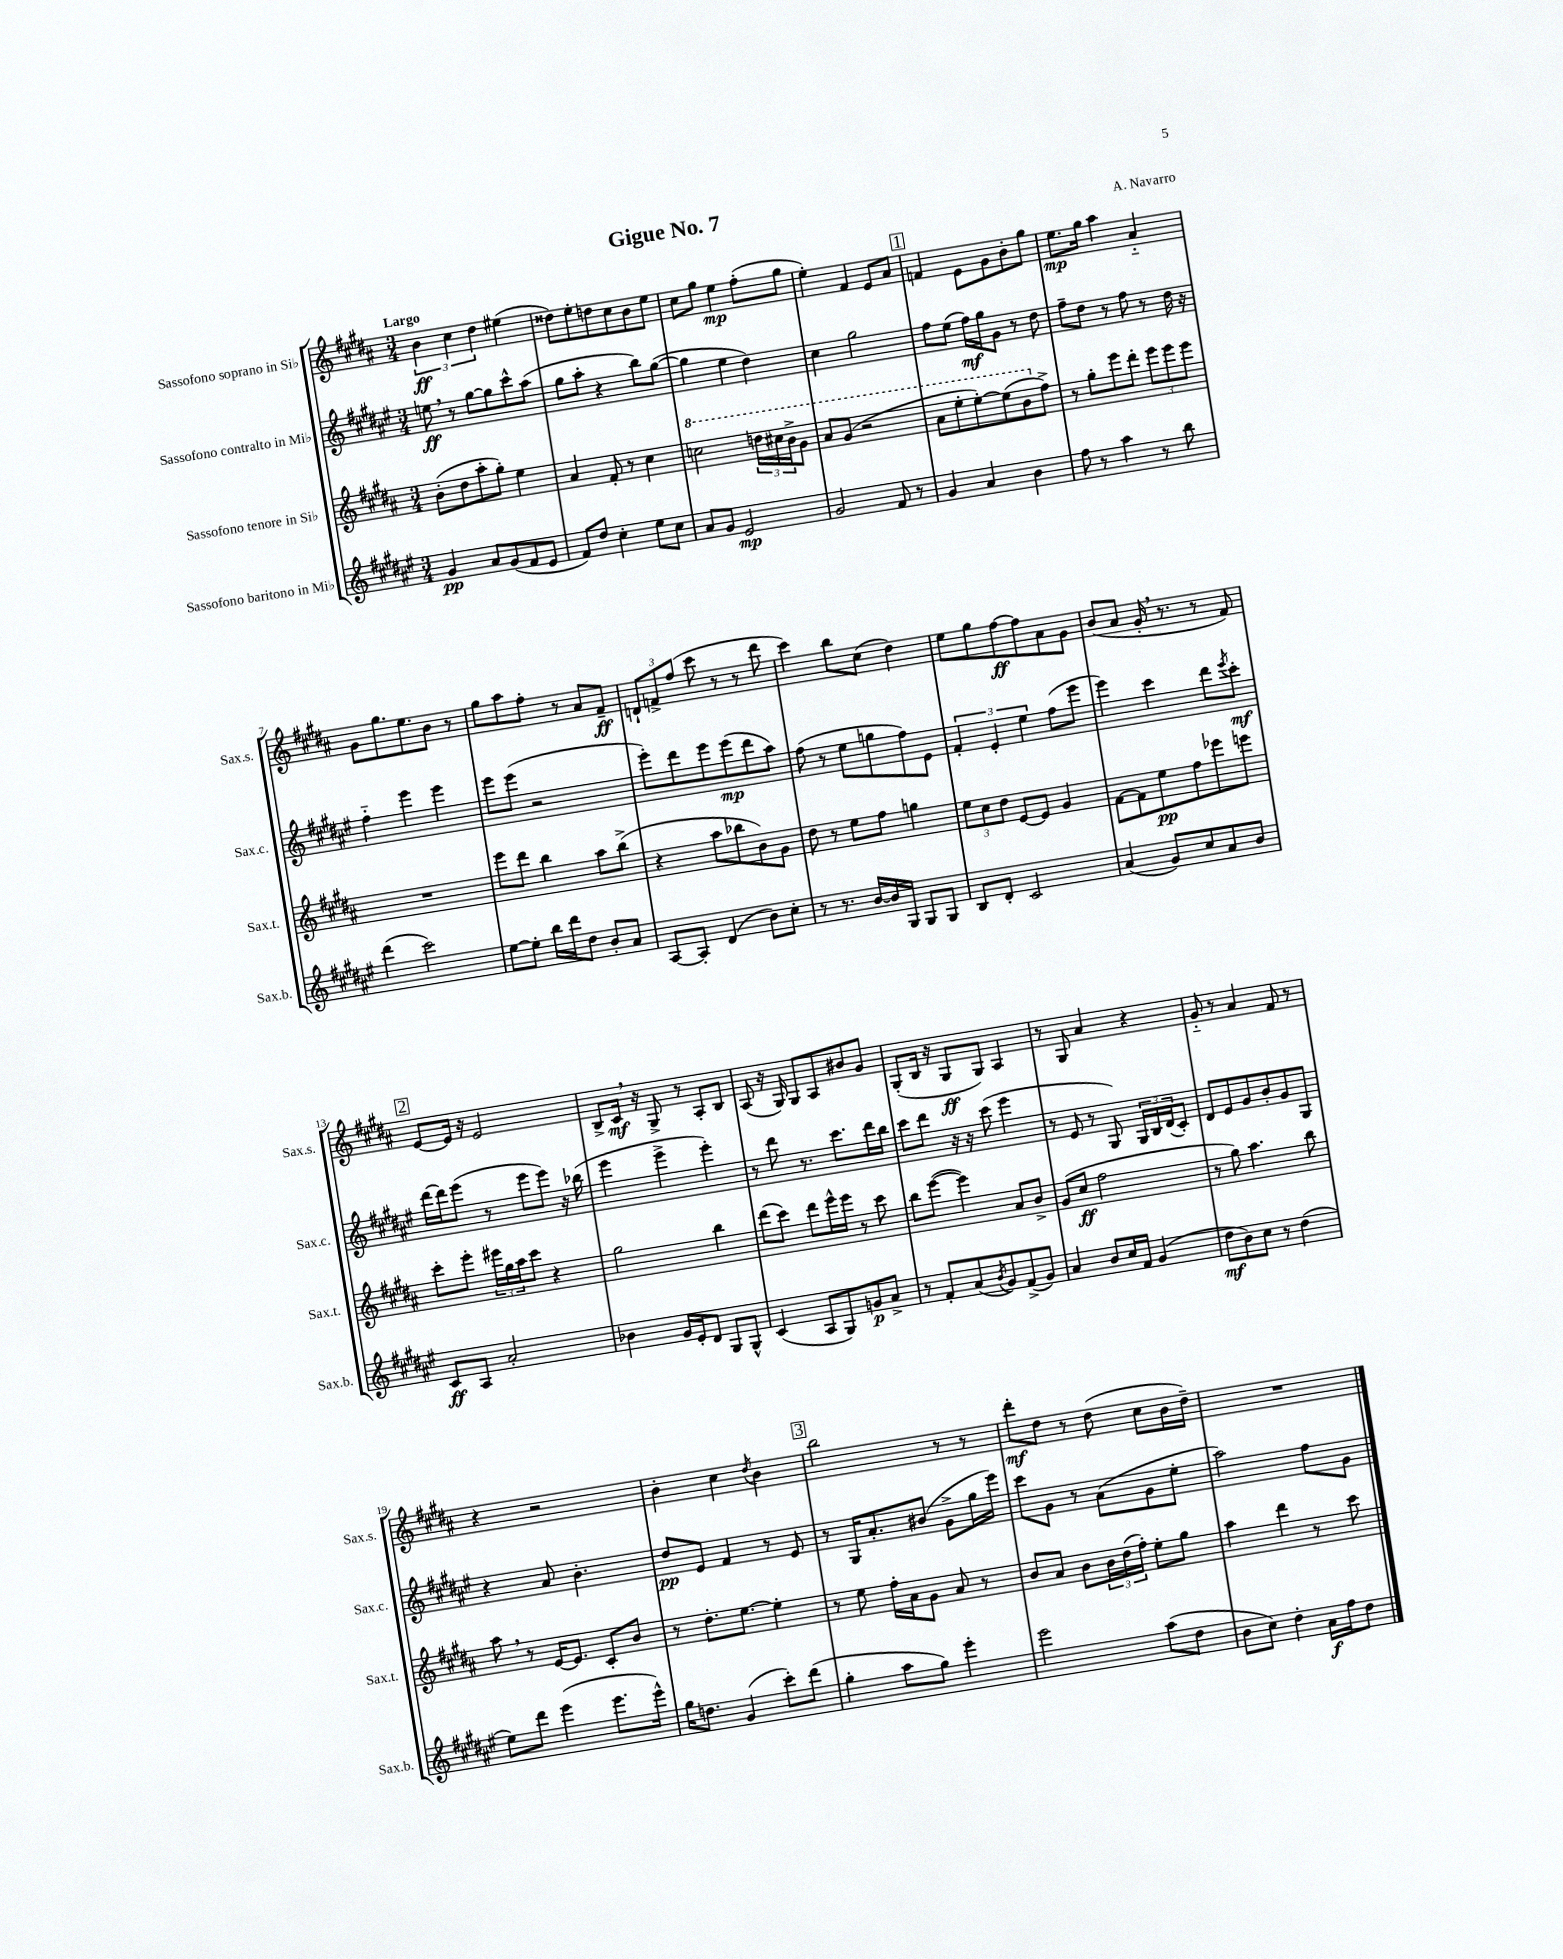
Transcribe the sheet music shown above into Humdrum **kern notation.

**kern	**dynam	**kern	**dynam	**kern	**dynam	**kern	**dynam
*part4	*part4	*part3	*part3	*part2	*part2	*part1	*part1
*staff4	*staff4	*staff3	*staff3	*staff2	*staff2	*staff1	*staff1
*I"Sassofono baritono in Mi♭	*	*I"Sassofono tenore in Si♭	*	*I"Sassofono contralto in Mi♭	*	*I"Sassofono soprano in Si♭	*
*I'Sax.b.	*	*I'Sax.t.	*	*I'Sax.c.	*	*I'Sax.s.	*
*clefG2	*	*clefG2	*	*clefG2	*	*clefG2	*
*k[f#c#g#d#a#e#]	*	*k[f#c#g#d#a#]	*	*k[f#c#g#d#a#e#]	*	*k[f#c#g#d#a#]	*
*M3/4	*	*M3/4	*	*M3/4	*	*M3/4	*
=1	=1	=1	=1	=1	=1	=1	=1
!	!	!	!	!	!	!LO:TX:a:B:t=Largo	!
4g#/	pp	(8b'\L	.	8een,\	ff	6b\	ff
.	.	8dd#\	.	8r	.	.	.
.	.	.	.	.	.	6cc#\	.
8a#/L	.	8aa#'\	.	[8gg#\L	.	.	.
.	.	.	.	.	.	6dd#\	.
(8g#/	.	8gg#'\J)	.	8gg#\]	.	.	.
8f#/	.	4ee\	.	8ccc#^^\	.	(4ee#X\	.
8e#/J	.	.	.	(8aa#\J	.	.	.
=2	=2	=2	=2	=2	=2	=2	=2
8f#/L)	.	4a#/	.	8gg#\L	.	8dd##X\L)	.
8dd#/J	.	.	.	8aa#'\J	.	8ee'\	.
4cc#'\	.	8f#'/	.	4r	.	8ddn\	.
.	.	8r	.	.	.	8cc#\	.
8ee#\L	.	4cc#\	.	8bb\L)	.	8b\	.
8cc#\J	.	.	.	([8gg#\J	.	8ee\J	.
=3	=3	=3	=3	=3	=3	=3	=3
*	*	*8va	*	*	*	*	*
8a#/L	.	2cccn\	.	4gg#\]	.	8cc#\L	.
8g#/J	.	.	.	.	.	8gg#\J	.
2e#/	mp	.	.	4ee#\	.	4ee\	mp
.	.	24dddn\LL	.	4dd#\)	.	(8ff#'\L	.
.	.	24ccc#X\	.	.	.	.	.
.	.	24bb^\J	.	.	.	.	.
.	.	8gg#\J	.	.	.	8gg#\J	.
=4	=4	=4	=4	=4	=4	=4	=4
2g#/	.	8aa#/L	.	4cc#\	.	4ee'\)	.
.	.	(8gg#/J	.	.	.	.	.
.	.	2r	.	2gg#\	.	4f#/	.
8f#/	.	.	.	.	.	8e/L	.
8r	.	.	.	.	.	8a#/J	.
!!LO:REH:place=s1:t=1
=5	=5	=5	=5	=5	=5	=5	=5
4g#/	.	8aa#\L	.	8ff#\L	.	4fn/	.
.	.	8eee'\	.	(8ee#\J	.	.	.
4a#/	.	[8eee'\)	.	16ff#\LL)	mf	8e\L	.
.	.	.	.	16gg#\J	.	.	.
.	.	(8eee\]	.	8g#\J	.	8g#\	.
4b\	.	8bb\	.	8r	.	8b'\	.
*	*	*X8va	*	*	*	*	*
.	.	8ff#^\J)	.	8dd#\	.	8gg#\J	.
=6	=6	=6	=6	=6	=6	=6	=6
8ff#\	.	8r	.	8ff#~\L	.	8.ee\L	mp
8r	.	8gg#'\L	.	8dd#\J	.	.	.
.	.	.	.	.	.	16gg#\Jk	.
4aa#\	.	8eee\	.	8r	.	4aa#\	.
.	.	8ddd#'\J	.	8ff#\	.	.	.
8r	.	12eee\L	.	8r	.	4a#/	.
.	.	12eee\	.	.	.	.	.
8bb\	.	.	.	16dd#\	.	.	.
.	.	12eee\J	.	.	.	.	.
.	.	.	.	16r	.	.	.
!!LO:LB:g=z
=7	=7	=7	=7	=7	=7	=7	=7
(4ddd#\	.	2.r	.	4ff#\	.	8g#\L	.
.	.	.	.	.	.	8.gg#\	.
2ccc#\)	.	.	.	4eee#\	.	.	.
.	.	.	.	.	.	8.ee\	.
.	.	.	.	4eee#\	.	8b\J	.
.	.	.	.	.	.	8r	.
=8	=8	=8	=8	=8	=8	=8	=8
[8ee#\L	.	8eee\L	.	8eee#\L	.	8gg#\L	.
8ee#'\J]	.	8ddd#\J	.	(8eee#\J	.	8aa#\	.
16bb\LL	.	4bb\	.	2r	.	8ff#'\J	.
16ddd#\J	.	.	.	.	.	.	.
8dd#\J	.	.	.	.	.	8r	.
8b'/L	.	8aa#\L	.	.	.	8a#/L	.
8a#/J	.	(8bb^\J	.	.	.	8f#~/J	ff
=9	=9	=9	=9	=9	=9	=9	=9
[8A#/L	.	4r	.	8eee#'\L)	.	12dn`/L	.
.	.	.	.	.	.	12fn^/	.
8A#'/J]	.	.	.	8ddd#\	.	.	.
.	.	.	.	.	.	(12ff#/J	.
(4d#/	.	8aa#\L	.	8eee#\	.	8ccc#\	.
.	.	8bb-X\	.	(8eee#\	mp	8r	.
8b\L)	.	8b\)	.	8ddd#\	.	8r	.
8cc#'\J	.	8g#\J	.	8aa#\J)	.	8ddd#\	.
=10	=10	=10	=10	=10	=10	=10	=10
8r	.	8dd#\	.	(8ff#\	.	4ccc#\)	.
8.r	.	8r	.	8r	.	.	.
.	.	8ee\L	.	8ee#\L	.	8bb\L	.
[16b/LL	.	.	.	.	.	.	.
16b/]	.	8ff#\J	.	8ggn\	.	(8cc#\J	.
16G#/JJ	.	.	.	.	.	.	.
8G#/L	.	4ggn\	.	8ff#\)	.	4dd#\)	.
8G#/J	.	.	.	8e#\J	.	.	.
=11	=11	=11	=11	=11	=11	=11	=11
8B/L	.	12ee\L	.	6f#'/	.	8ee\L	.
.	.	12cc#\	.	.	.	.	.
8d#'/J	.	.	.	.	.	8gg#\	.
.	.	12dd#\J	.	6e#'/	.	.	.
2c#/	.	[8e/L	.	.	.	[8ff#\	ff
.	.	.	.	6ee#\	.	.	.
.	.	8e/J]	.	.	.	8ff#\]	.
.	.	4g#/	.	(8ff#\L	.	8a#\	.
.	.	.	.	8eee#\J	.	8g#\J	.
=12	=12	=12	=12	=12	=12	=12	=12
(4a#/	.	[8f#\L	.	4eee#\)	.	(8b/L	.
.	.	8f#\]	.	.	.	8a#/J	.
8g#/L)	.	8ee\	pp	4ccc#\	.	16g#',/	.
.	.	.	.	.	.	8.r	.
8cc#/	.	8ff#\	.	.	.	.	.
8a#/	.	8eee-X\	.	8ddd#\L	.	8r	.
.	.	.	.	8qeee#/	.	.	.
8b/J	.	8eeen\J	.	8ccc#'\J	mf	8f#/)	.
!!LO:LB:g=z
!!LO:REH:place=s1:t=2
=13	=13	=13	=13	=13	=13	=13	=13
8c#/L	ff	8ccc#'\L	.	[16ddd#\LL	.	[8e/L	.
.	.	.	.	16ddd#\J]	.	.	.
8A#/J	.	8eee'\J	.	(8eee#\J	.	16e/Jk]	.
.	.	.	.	.	.	16r	.
2a#'/	.	24eee#X\LL	.	8r	.	2e/	.
.	.	24gg#\	.	.	.	.	.
.	.	24aa#\J	.	.	.	.	.
.	.	8ccc#\J	.	8eee#\L	.	.	.
.	.	4r	.	8eee#\J)	.	.	.
.	.	.	.	16r	.	.	.
.	.	.	.	(16bb-X\	.	.	.
=14	=14	=14	=14	=14	=14	=14	=14
4b-X\	.	2gg#\	.	4eee#\	.	8B^/L	.
.	.	.	.	.	.	16c#,/Jk	mf
.	.	.	.	.	.	16r	.
16g#/LL	.	.	.	4eee#^\	.	8G#^/	.
16e#'/J	.	.	.	.	.	.	.
8d#/J	.	.	.	.	.	8r	.
8G#/L	.	4bb\	.	4eee#'\)	.	8A#'/L	.
8G#^^/J	.	.	.	.	.	8B/J	.
=15	=15	=15	=15	=15	=15	=15	=15
(4c#/	.	(8ddd#\L	.	8r	.	(8A#/	.
.	.	8ccc#\J)	.	8ddd#\	.	16r	.
.	.	.	.	.	.	16G#/)	.
8A#/L	.	8ddd#\L	.	8.r	.	8G#/L	.
8G#/)	.	16eee^^\L	.	.	.	8A#/	.
.	.	16eee\JJ	.	8.ccc#\L	.	.	.
8gn/	p	8r	.	.	.	8b#X/	.
8a#^/J	.	8ccc#\	.	16ddd#\L	.	8g#/J	.
.	.	.	.	16bb\JJ	.	.	.
=16	=16	=16	=16	=16	=16	=16	=16
8r	.	8bb\L	.	8ccc#\L	.	(8G#'/L	.
8f#'/L	.	([8eee\J	.	8ddd#\J	.	16B/Jk	.
.	.	.	.	.	.	16r	.
(8a#/	.	4eee\])	.	16r	.	8G#/L	ff
.	.	.	.	16r	.	.	.
8qb/	.	.	.	.	.	.	.
8g#/)	.	.	.	(8ccc#\	.	8G#/J)	.
(8f#^/	.	8a#/L	.	4eee#\	.	4A#/	.
8g#/J)	.	8b^/J	.	.	.	.	.
=17	=17	=17	=17	=17	=17	=17	=17
4a#/	.	(8g#/L	.	8r	.	8r	.
.	.	8cc#/J	ff	8e#/	.	8G#/	.
8b/L	.	2ff#\	.	8r	.	4a#/	.
16cc#/L	.	.	.	8G#/)	.	.	.
16f#/JJ	.	.	.	.	.	.	.
(4g#/	.	.	.	24G#/LL	.	4r	.
.	.	.	.	24B/	.	.	.
.	.	.	.	(24d#/J	.	.	.
.	.	.	.	8c#'/J)	.	.	.
=18	=18	=18	=18	=18	=18	=18	=18
8dd#\L	mf	8r	.	8d#/L	.	8g#/	.
8b\)	.	8gg#\)	.	8e#/	.	8r	.
8cc#\J	.	4.aa#\	.	8g#/	.	4a#/	.
8r	.	.	.	8b'/	.	.	.
(4dd#\	.	.	.	8g#/	.	8f#/	.
.	.	8bb\	.	8G#/J	.	8r	.
!!LO:LB:g=z
=19	=19	=19	=19	=19	=19	=19	=19
8ee#\L)	.	8aa#,\	.	4r	.	4r	.
8ddd#\J	.	8r	.	.	.	.	.
(4eee#\	.	[16e/KL	.	8a#/	.	2r	.
.	.	8.e/J]	.	.	.	.	.
.	.	.	.	4.b'\	.	.	.
8.eee#\L	.	8c#'/L	.	.	.	.	.
.	.	8b/J	.	.	.	.	.
16eee#^^\Jk)	.	.	.	.	.	.	.
=20	=20	=20	=20	=20	=20	=20	=20
16gg#\KL	.	8r	.	8dd#/L	pp	4b'\	.
8.ddn\J	.	.	.	.	.	.	.
.	.	8.dd#'\L	.	8e#/J	.	.	.
(4g#/	.	.	.	4f#/	.	4cc#\	.
.	.	[8.ee\J	.	.	.	.	.
.	.	.	.	.	.	8qdd#/	.
8ccc#'\L)	.	4ee'\]	.	8r	.	4b\	.
(8ddd#\J	.	.	.	8e#/	.	.	.
!!LO:REH:place=s1:t=3
=21	=21	=21	=21	=21	=21	=21	=21
4gg#'\	.	8r	.	8r	.	2bb\	.
.	.	8ee\	.	16G#/KL	.	.	.
.	.	.	.	8.a#'/	.	.	.
8aa#\L	.	16ff#'\LL	.	.	.	.	.
.	.	16a#\J	.	.	.	.	.
8gg#\J)	.	8g#\J	.	(8b#X/J	.	.	.
4eee#'\	.	8a#/	.	8g#^\L	.	8r	.
.	.	8r	.	16gg#\L	.	8r	.
.	.	.	.	16eee#\JJ)	.	.	.
=22	=22	=22	=22	=22	=22	=22	=22
2eee#\	.	8b/L	.	8ccc#\L	.	8ddd#'\L	mf
.	.	8a#/J	.	8g#\J	.	8dd#\J	.
.	.	8b\L	.	8r	.	8r	.
.	.	24b\L	.	(8a#\L	.	(8dd#\	.
.	.	(24dd#\	.	.	.	.	.
.	.	24ff#'\JJ)	.	.	.	.	.
(8aa#\L	.	8ee'\L	.	8g#\	.	8cc#\L	.
8dd#\J	.	8gg#\J	.	8ee#'\J	.	16b\L	.
.	.	.	.	.	.	16dd#~\JJ)	.
=23	=23	=23	=23	=23	=23	=23	=23
8b\L	.	4aa#\	.	2aa#\)	.	2.r	.
8cc#\J)	.	.	.	.	.	.	.
4dd#'\	.	4ddd#\	.	.	.	.	.
16a#\LL	f	8r	.	8ff#\L	.	.	.
16ff#\J	.	.	.	.	.	.	.
8dd#\J	.	8ccc#\	.	8g#\J	.	.	.
==	==	==	==	==	==	==	==
*-	*-	*-	*-	*-	*-	*-	*-
